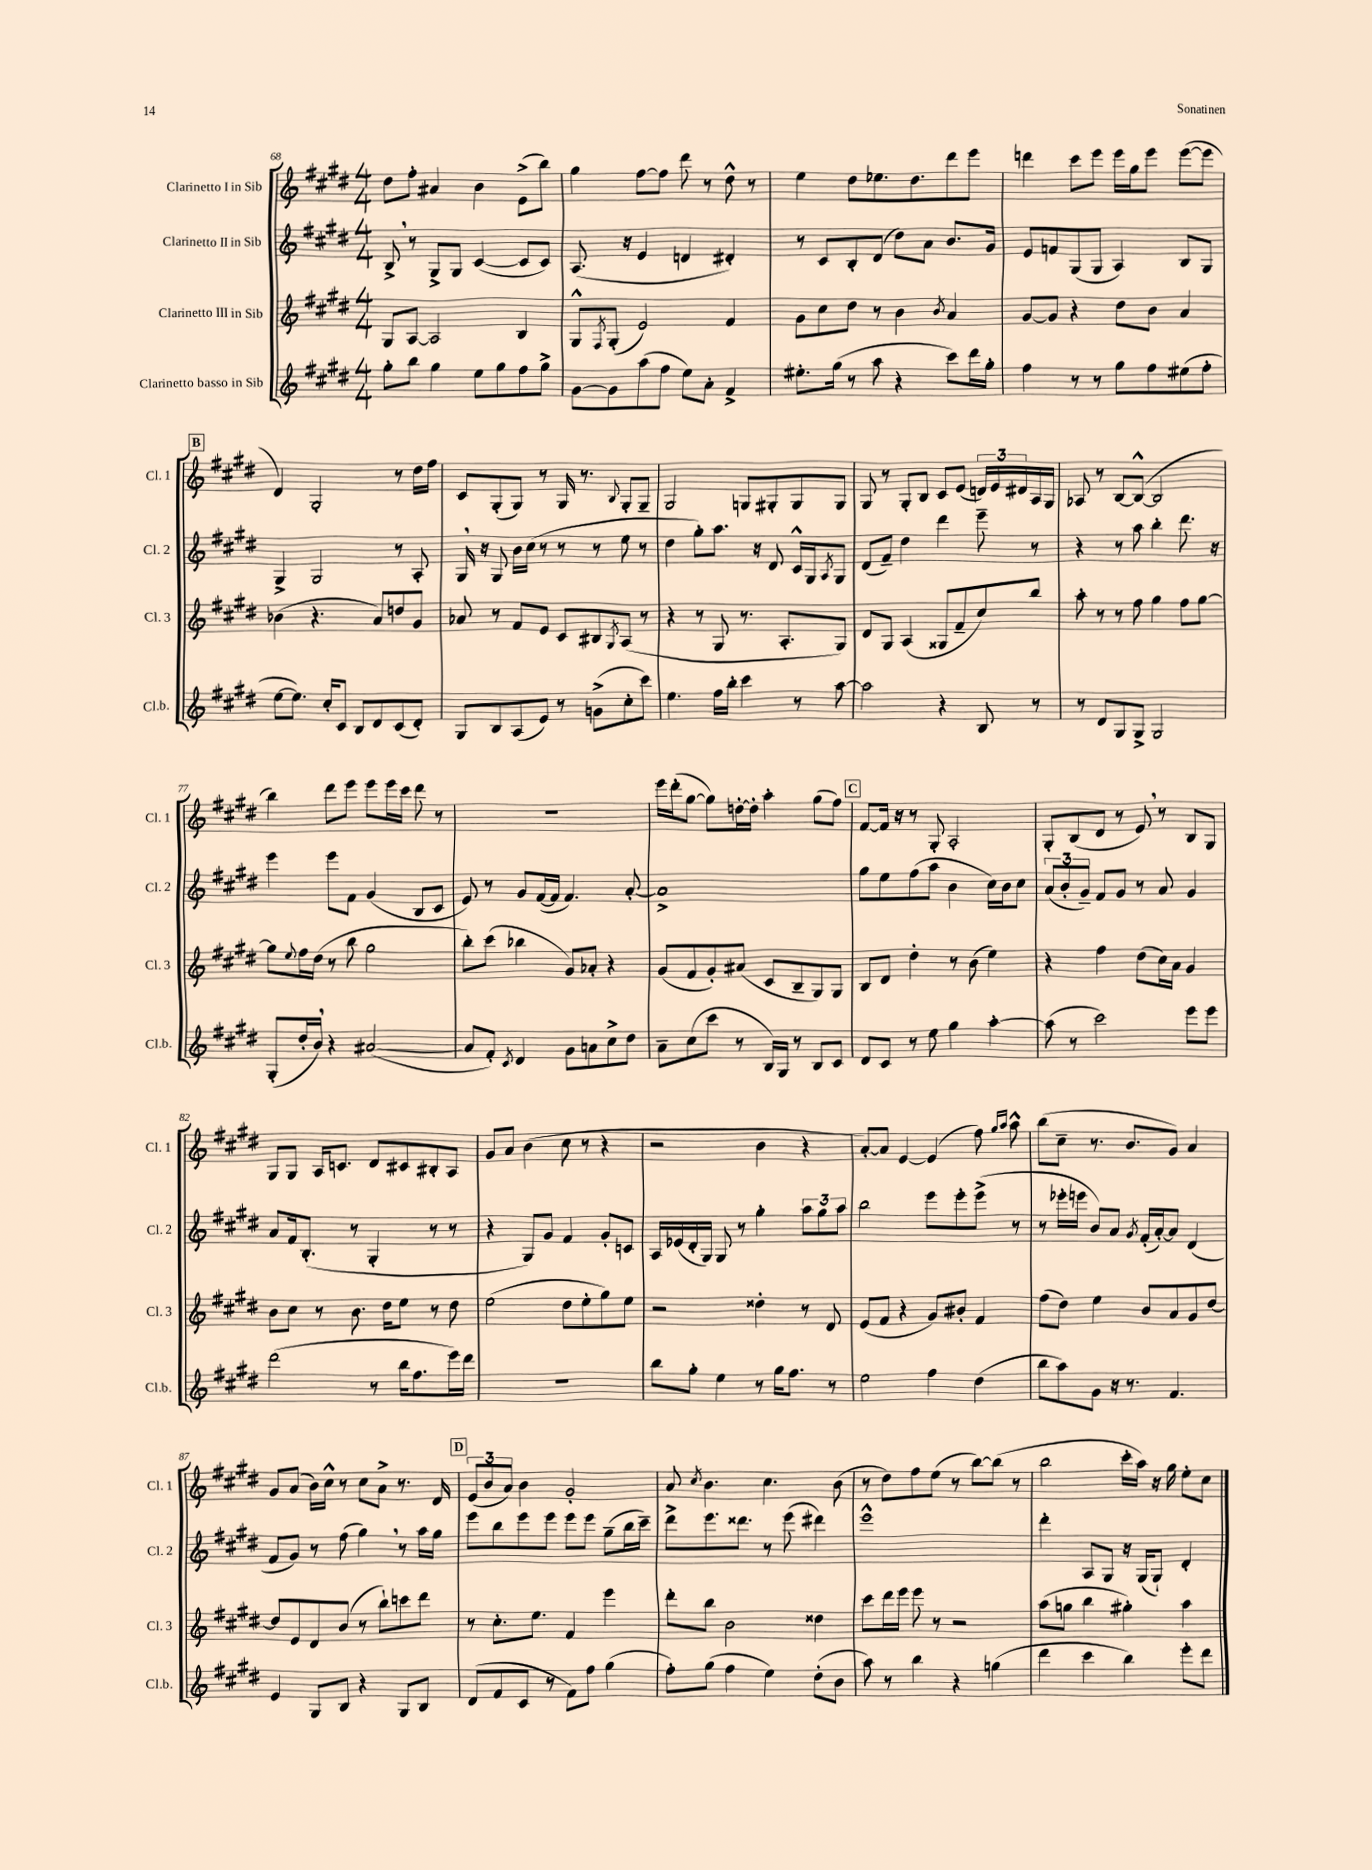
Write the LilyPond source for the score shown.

<<
\new StaffGroup <<
\new Staff = "s0" \with { instrumentName = "Clarinetto I in Sib" shortInstrumentName = "Cl. 1" } {
    \clef treble \key e \major \numericTimeSignature \time 4/4
    dis''8 fis''8-. ais'4 b'4 e'8->( b''8) |
    gis''4 fis''8~ fis''8 dis'''8 r8 dis''8-^ r8 |
    e''4 dis''8 ees''8. dis''8. dis'''8 e'''8 |
    d'''4 cis'''8 e'''8 e'''16 gis''16 e'''8 e'''8~( e'''8 |
    \mark \markup { \box "B" } dis'4) gis2-. r8 dis''16 fis''16 |
    cis'8 gis8-.( gis8) r8 gis16 r8. \appoggiatura { b8 } gis8-. gis8-- |
    gis2 g8 gis8-. gis8 gis8 |
    gis8 r8 gis8-. b8 cis'8 e'8( \tuplet 3/2 { d'16) e'16 dis'16 } a16 gis16 |
    aes8 r8 b8~ b8~-^( b2 |
    b''4) dis'''8 e'''8 e'''8 e'''16 cis'''16 dis'''8 r8 |
    R1 |
    e'''16 dis'''16-.( gis''8~ gis''8) d''16~-. d''16-. a''4-. gis''8( fis''8) |
    \mark \markup { \box "C" } fis'8~ fis'16 r16 r8 gis8-. a2-. |
    gis8-. b8( dis'8 r8 e'8) \breathe r8 b8 gis8 |
    gis8 gis8 a16 c'8. dis'8 cis'8 bis8-. a8 |
    gis'8 a'8 b'4( cis''8 r8 r4 |
    r2 b'4 r4 |
    a'8~-.) a'8 e'4~ e'4( fis''8) \grace { gis''16 a''16 } a''8-^ |
    b''8( cis''8-- r8. b'8. gis'8) a'4 |
    gis'8 a'8( b'16) cis''16-^ r8 cis''8 a'8-> r8. dis'16 |
    \mark \markup { \box "D" } \tuplet 3/2 { e'8( b'8 a'8) } b'4 gis'2-. |
    a'8 \acciaccatura { cis''8 } b'4. cis''4. b'8( |
    r8 dis''8) fis''8 e''8( r8 b''8~) b''8( r8 |
    b''2 cis'''16-. a''16) r16 gis''16 e''8-. cis''8 \bar "|." |
}
\new Staff = "s1" \with { instrumentName = "Clarinetto II in Sib" shortInstrumentName = "Cl. 2" } {
    \clef treble \key e \major \numericTimeSignature \time 4/4
    b8-> \breathe r8 gis8-> gis8 cis'4~( cis'8 cis'8) |
    a8.( r16 e'4 d'4 dis'4-.) |
    r8 cis'8 b8-. dis'8( dis''8) a'8 b'8. gis'16 |
    e'8 f'8 gis8( gis8 a4) b8 gis8 |
    \mark \markup { \box "B" } gis4-> gis2 r8 a8-. |
    gis16 \breathe r16 gis8 b'16 cis''16( r8 r8 r8 e''8 r8 |
    dis''4 gis''8-.) a''8. r16 dis'8 cis'16-^ gis16 \acciaccatura { a8 } gis8 |
    dis'8( fis'8--) dis''4 dis'''4 e'''8-- r8 |
    r4 r8 a''8 b''4-. dis'''8. r16 |
    e'''4 e'''8 fis'8 gis'4( b8 cis'8 |
    e'8) r8 gis'8 fis'16~( fis'16 fis'4.) a'8~-. |
    a'1-> |
    \mark \markup { \box "C" } gis''8 e''8 fis''8( a''8 b'4 cis''16) b'16 cis''8 |
    \tuplet 3/2 { a'8( b'8-. gis'8--) } fis'8 gis'8 r8 a'8 gis'4 |
    a'8 fis'16 b8.-.( r8 gis4-. r8 r8 |
    r4 gis8) gis'8 fis'4 gis'8-. c'8 |
    a16 ees'16( dis'16-. gis16) gis8 r8 gis''4-. \tuplet 3/2 { a''8 gis''8 a''8 } |
    b''2 e'''8 e'''8-. e'''8->( r8 |
    r8 ees'''16-. e'''16 b'8) a'8 \acciaccatura { gis'8 } fis'16-.( a'16~-.) a'8 dis'4( |
    fis'8 gis'8) r8 fis''8( gis''4) \breathe r8 a''16 gis''16 |
    \mark \markup { \box "D" } e'''8 b''8 e'''8 e'''8 e'''8 e'''8 gis''8--( b''16 cis'''16--) |
    dis'''8-> e'''8. disis'''8. r8 e'''8( dis'''4) |
    e'''1-^ |
    dis'''4-. a8 gis8 r16 gis16( gis8-!) dis'4-. \bar "|." |
}
\new Staff = "s2" \with { instrumentName = "Clarinetto III in Sib" shortInstrumentName = "Cl. 3" } {
    \clef treble \key e \major \numericTimeSignature \time 4/4
    gis8 a8~ a2 b4 |
    gis8-^ \acciaccatura { fis8 } gis8-.( e'2) fis'4 |
    gis'8 cis''8 dis''8 r8 b'4 \acciaccatura { b'8 } a'4 |
    gis'8~ gis'8 r4 dis''8 b'8 a'4 |
    \mark \markup { \box "B" } bes'4( r4. a'8) d''8 gis'8 |
    aes'8 r8 fis'8 e'8 cis'8 bis8 \acciaccatura { gis8 } a8( r8 |
    r4 r8 gis8 r8. a8.-. gis8) |
    dis'8 gis8 a4( gisis8 fis'8-- cis''8) b''8 |
    a''8-. r8 r8 fis''8 gis''4 fis''8 gis''8~ |
    gis''8 \appoggiatura { e''8 } fis''16 dis''16( r8 b''8 gis''2 |
    b''8-.) cis'''8( bes''4 gis'8) aes'8-. r4 |
    gis'8( fis'8 gis'8-.) ais'8( cis'8 b8-- gis8) gis8 |
    \mark \markup { \box "C" } b8 dis'8 dis''4-. r8 b'8( e''4) |
    r4 fis''4 dis''8( cis''16) a'16 gis'4 |
    b'8 cis''8 r8 b'8. dis''16 e''8 r8 dis''8 |
    e''2( dis''8 e''8-. gis''8) e''8 |
    r2 disis''4-. r8 dis'8 |
    e'8( fis'8 r4 gis'8) bis'8-. fis'4 |
    fis''8( dis''8) e''4 b'8 a'8 gis'8 dis''8~ |
    dis''8 e'8 dis'8 b'8( r8 b''8-!) c'''8 dis'''8 |
    \mark \markup { \box "D" } r8 cis''8.-. e''8. fis'4 e'''4 |
    dis'''8-. b''8 b'2 disis''4 |
    cis'''8 dis'''16 e'''16 e'''8 r8 r2 |
    a''8( g''8 b''4 gis''4-.) a''4 \bar "|." |
}
\new Staff = "s3" \with { instrumentName = "Clarinetto basso in Sib" shortInstrumentName = "Cl.b." } {
    \clef treble \key e \major \numericTimeSignature \time 4/4
    gis''8-. b''8 gis''4 e''8 gis''8 fis''8 gis''8-> |
    gis'8~ gis'8 a''8( fis''8 e''8) a'8-. fis'4-> |
    eis''8.-. gis''16( r8 a''8 r4 cis'''8) dis'''16 gis''16-. |
    fis''4 r8 r8 gis''8 fis''8 eis''8( fis''8-. |
    \mark \markup { \box "B" } e''8~ e''8.) cis''16-. cis'8 b8 dis'8 cis'8( dis'8-.) |
    gis8 b8 a8( e'8) r8 g'8->( cis''8-. cis'''8) |
    e''4. fis''16 b''16-. cis'''4 r8 a''8~ |
    a''2 r4 b8 r8 |
    r8 dis'8 gis8 gis8-> gis2 |
    gis8-.( dis''16-. b'16) \breathe r4 ais'2~( |
    ais'8 fis'8-.) \acciaccatura { cis'8 } dis'4 gis'8 a'8 cis''8-> dis''8 |
    a'8-- cis''8( cis'''8 r8 b16) gis16 r8 b8 cis'8 |
    \mark \markup { \box "C" } dis'8 cis'8 r8 e''8 gis''4 a''4~-. |
    a''8( r8 cis'''2) e'''8 e'''8 |
    dis'''2( r8 b''16 fis''8. e'''16) dis'''16 |
    R1 |
    b''8 gis''8-. e''4 r8 gis''16 fis''8. r8 |
    e''2 fis''4 dis''4( |
    b''8 a''8) gis'8 r16 r8. fis'4. |
    e'4 gis8 b8 r4 gis8 b8 |
    \mark \markup { \box "D" } dis'8( fis'8 cis'8 r8 fis'8) fis''8 gis''4( |
    fis''8-.) gis''8( fis''4 e''4) dis''8-.( b'8 |
    a''8) r8 b''4 r4 g''4( |
    dis'''4 cis'''4 b''4) e'''8-. dis'''8 \bar "|." |
}
>>
>>
\layout { \context { \Score currentBarNumber = #68 } }
